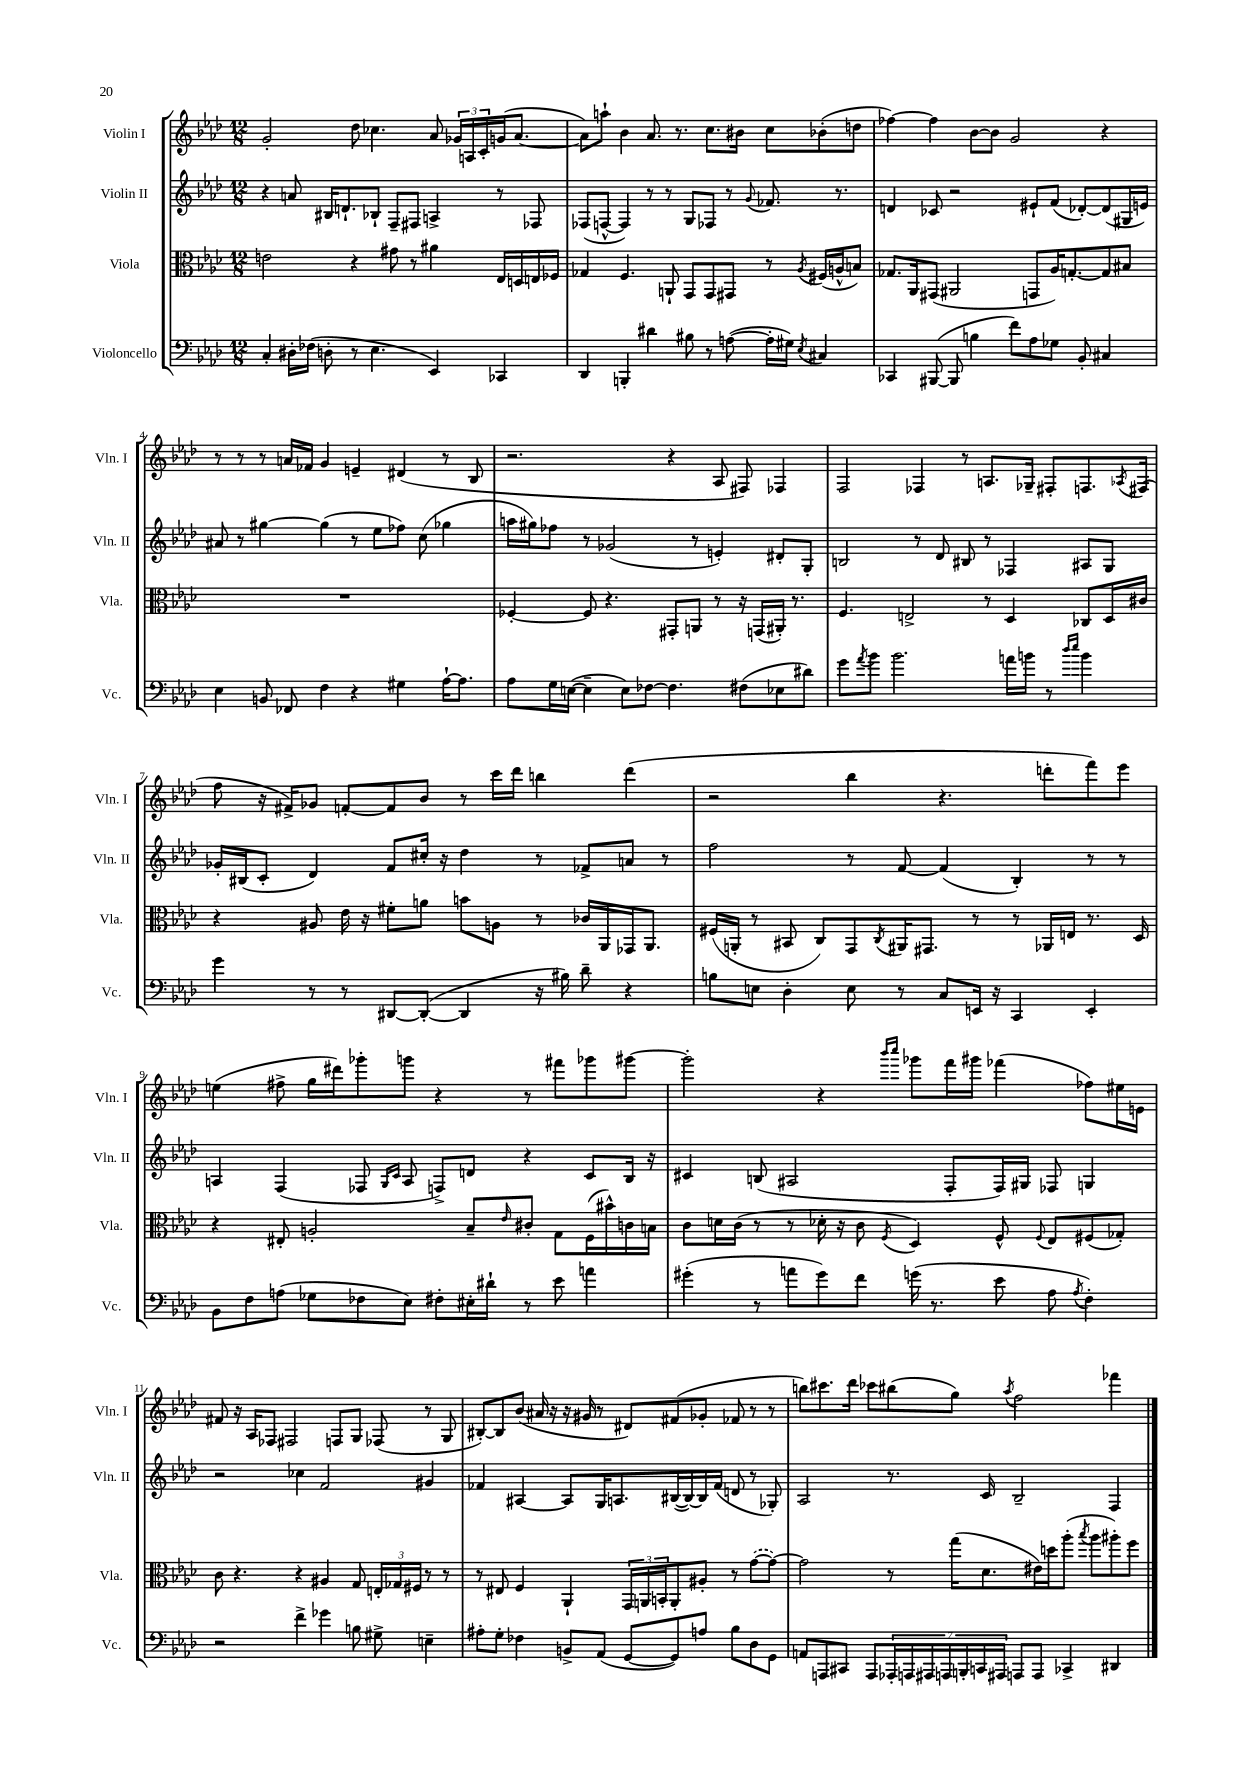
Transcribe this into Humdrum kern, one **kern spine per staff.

**kern	**kern	**kern	**kern
*part4	*part3	*part2	*part1
*staff4	*staff3	*staff2	*staff1
*I"Violoncello	*I"Viola	*I"Violin II	*I"Violin I
*I'Vc.	*I'Vla.	*I'Vln. II	*I'Vln. I
*clefF4	*clefC3	*clefG2	*clefG2
*k[b-e-a-d-]	*k[b-e-a-d-]	*k[b-e-a-d-]	*k[b-e-a-d-]
*M12/8	*M12/8	*M12/8	*M12/8
=1	=1	=1	=1
4C'/	2en\	4r	2g'/
16D#X'\LL	.	8an/	.
(16F-X\JJ	.	.	.
8Dn'\	.	16B#X/KL	.
.	.	8.dn`/	.
8r	4r	.	8dd-\
4.E-\	.	8B-X`/J	4.cc-X\
.	8g#X\	8F~/L	.
.	8r	8F#X/J	.
4EE-/)	4a#X\	4An^/	8a-/
.	.	.	24g-X/LL
.	.	.	24An/
.	.	.	24c'/
4CC-X/	16E-/LL	8r	(16gn/J
.	16Dn/	.	[8.a-/J
.	16En/	8F-X/	.
.	16F-X/JJ	.	.
=2	=2	=2	=2
4DD-/	4G-X/	(8F-X/L	8a-\L])
.	.	[8Fn^^/J	8aan`\J
4BBBn'/	4.F/	4F/])	4b-\
4d#X\	.	8r	8.a-/
.	8AAn`/	8r	.
.	.	.	8.r
8B#X\	8GG/L	8G/L	.
8r	8GG/	8F-X/J	8.cc\L
([8An\	8GG#X/J	8r	.
.	.	.	16b#X\Jk
.	.	8qqg/	.
16A'\LL]	8r	8.f-X/	8cc\L
16G#X\JJ)	.	.	.
8qE-/	8qA-/	.	.
4C#X/	(16F#X/LL	.	(8b-X'\
.	16An^^/J	8.r	.
.	8Bn/J)	.	8ddn\J
=3	=3	=3	=3
4CC-X/	8.G-X/L	4dn/	[4ff-X\)
.	16AA-/k	.	.
([8BBB#X/	(8GG#X/J	8c-X/	4ff-\]
8BBB#/]	2AA#X/	2r	.
4Bn\	.	.	[8b-\L
.	.	.	8b-\J]
8f\L)	.	.	2g/
8A-\	8GGn/L	8e#X`/L	.
8G-X\J	16A-/K)	(8f/J	.
.	[8.Gn'/	.	.
8BB-'/	.	[8d-X'/L)	.
4C#X/	8G/]	(8d-/]	4r
.	8B#X/J	16G#X/L	.
.	.	16en/JJ)	.
!!LO:LB:g=z
=4	=4	=4	=4
4E-\	1.r	8a#X/	8r
.	.	8r	8r
8BBn/	.	[4gg#X\	8r
8FF-X/	.	.	16an/LL
.	.	.	16f-X/JJ
4F\	.	(4gg#\]	4g/
4r	.	8r	4en~/
.	.	8ee-\L	.
4G#X\	.	8ff-X\J)	(4d#X/
.	.	(8cc\	.
[16A-`\KL	.	4gg-X\	8r
8.A-\J]	.	.	.
.	.	.	8B-/
=5	=5	=5	=5
8A-\L	[4F-X'/	16aan\LL	2.r
.	.	16gg#X\J)	.
16G\L	.	8ff-X\J	.
([16En\JJ	.	.	.
4E~\]	8F-/]	8r	.
.	4.r	(2g-X/	.
8E\L)	.	.	.
[8F-X\J	.	.	.
4.F-\]	8GG#X'/L	.	4r
.	8AAn/J	8r	.
.	8r	4en'/)	8A-/
(8F#X\L	16r	.	8F#X/)
.	(16GGn/LL	.	.
8E-X\	16AA#X'/JJ)	8d#X'/L	4F-X/
.	8.r	.	.
8d#X\J)	.	8G'/J	.
=6	=6	=6	=6
8g\L	4.F/	2Bn/	2F/
8qa-/	.	.	.
8b-\J	.	.	.
2.b-\	.	.	.
.	2En^/	.	.
.	.	8r	4F-X/
.	.	8d-/	.
.	.	8B#X/	8r
.	8r	8r	8.An/L
16an\LL	4D-/	4F-X/	.
16bn\JJ	.	.	16G-X~/Jk
8r	.	.	8F#X'/L
16qqdd-/LL	.	.	.
16qqee-/JJ	.	.	.
4b\	8C-X/L	8A#X/L	8.Fn/
.	16D-/L	8G/J	.
.	.	.	8qA-X/
.	16c#X/JJ	.	(16F#X/Jk
!!LO:LB:g=z
=7	=7	=7	=7
4g\	4r	16g-X'/LL	8ff\
.	.	(16B#X/J	.
.	.	8c'/J	16r
.	.	.	16f#X^/KL)
8r	8A#X/	4d-/)	8g-X/J
8r	16e-\	.	[8fn'/L
.	16r	.	.
[8DD#X/L	8f#X'\L	8f/L	8f/]
(8DD#'/J_	8an\J	16cc#X'/Jk	8b-/J
.	.	16r	.
4DD#/]	8bn\L	4dd-\	8r
.	8An\J	.	16ccc\LL
.	.	.	16ddd-\JJ
16r	8r	8r	4bbn\
16B#X\)	.	.	.
8d-~\	16c-X/LL	8f-X^/L	.
.	16AA-/	.	.
4r	16GG-X/J	8an/J	(4ddd-\
.	8.AA-/J	.	.
.	.	8r	.
=8	=8	=8	=8
8Bn\L	(16F#X/LL	2ff\	2r
.	16AAn'/JJ	.	.
8En\J	8r	.	.
4D-'\	8BB#X/	.	.
.	8C/L)	.	.
8E\	8GG/	8r	4bb-\
.	8qC/	.	.
8r	16AA#X/K	[8f/	.
.	8.GG#X/J	.	.
8C/L	.	(4f/]	4.r
16EEn/Jk	8r	.	.
16r	.	.	.
4CC/	8r	4B-'/)	.
.	16AA-X/LL	.	8dddn'\L
.	16En/JJ	.	.
4EE'/	8.r	8r	8fff\)
.	.	8r	8eee-\J
.	16D-/	.	.
!!LO:LB:g=z
=9	=9	=9	=9
8BB-\L	4r	4An/	(4een\
8F\	.	.	.
(8An\J	8E#X'/	(4F/	8ff#X^\
8G-X\L	2An'/	.	16gg\LL
.	.	.	16ddd#X\J)
8F-X\	.	8F-X/	8ggg-X'\
.	.	16qqG/LL	.
.	.	16qqc/JJ	.
8E-\J)	.	8A/	8gggn\J
8F#X'\L	.	8Fn^/L)	4r
16E#X'\L	8B-~/L	8dn/J	.
16d#X`\JJ	.	.	.
.	16qqe-/	.	.
8r	8c#X'/J	4r	8r
8e-\	8G\L	.	8fff#X\L
4an\	(16F\L	8c/L	8ggg-X\
.	16b#X^^\)	.	.
.	16cn\	16B-/Jk	[8ggg#X\J
.	16Bn\JJ	16r	.
=10	=10	=10	=10
(4g#X'\	8c\L	4c#X/	2ggg#'\]
.	16dn\L	.	.
.	(16c\JJ	.	.
8r	8r	(8Bn/	.
8an\L	8r	2A#X/	.
8g#\)	16d-X'\	.	4r
.	16r	.	.
8f\J	8c\	.	.
.	.	.	16qqbbb-/LL
.	8qF/	.	16qqcccc/JJ
(16gn\	4D-/)	.	8ggg-X\L
8.r	.	.	.
.	.	8F'/L	16fff\L
.	.	.	16ggg#X\JJ
8e-\	8F^^/	16F/L)	(4fff-X\
.	.	16G#X/JJ	.
.	8qqF/	.	.
8A-\	8E-/L	8F-X/	.
8qA-/	.	.	.
4F'\)	(8F#X/	4Gn/	8ff-X\L)
.	8G-X'/J)	.	16ee#X\L
.	.	.	16en\JJ
!!LO:LB:g=z
=11	=11	=11	=11
2r	8c\	2r	8f#X/
.	4.r	.	16r
.	.	.	16A-/KL
.	.	.	8F-X/J
.	.	.	2F#X/
4f^\	4r	4cc-X\	.
4g-X\	4A#X/	2f/	.
.	.	.	8Fn/L
8Bn\	8G/	.	8G/J
8G#X^\	24En'/LL	.	(8F-X/
.	24G-X/	.	.
.	24F#X/JJ	.	.
4En~\	8r	4g#X/	8r
.	8r	.	8G/
=12	=12	=12	=12
8A#X'\L	8r	4f-X/	[8B#X'/L)
8G'\J	8E#X/	.	8B#/]
4F-X\	4F/	[4A#X/	(8b-/J
.	.	.	16a#X/
.	.	.	16r
8BBn^/L	4AA-`/	8A#/L]	16r
.	.	.	16g#X/
(8AA-/J	.	16G/K	8r
.	.	8.An/	.
[8GG/L	24GG/LL	.	8d#X/L)
.	24AAn/	.	.
.	24BBn'/J	.	.
8GG/])	8AA'/	([16B#X/L	(8f#X/
.	.	16B#/_)	.
8An/J	8A#X'/J	16B#/]	8g-X'/J
.	.	(16f-/JJ	.
8B-\L	8r	8dn/	8f-X/
8D-\	([8g\L	8r	8r
8GG\J	8g\J_)	8G-X'/)	8r
=13	=13	=13	=13
8AAn/L	2g\]	2A-/	8bbn\L)
8AAAn/	.	.	8.ccc#X\
8CC#X/J	.	.	.
.	.	.	16ddd-\Jk
8AAA/L	.	.	8ccc-X\L
28AAA-X'/L	8r	8.r	(8bb#X\
28AAAn/	.	.	.
28AAA#X/	.	.	.
28AAAn/	.	.	.
.	(16gg\KL	.	8gg\J)
28BBBn'/	.	.	.
28CCn/	.	.	.
.	8.d-\	16c/	.
28AAA#X/JJ	.	.	.
.	.	.	8qaa-/
8AAAn/L	.	2B-~/	2ff\
8AAA/J	16e#X\L)	.	.
.	16ddn\J	.	.
4CC-X^/	(8aa-'\J	.	.
.	8qbb-/	.	.
.	8aa-\L	.	.
4DD#X/	8aa#X'\)	4F/	4fff-X\
.	8ff\J	.	.
==	==	==	==
*-	*-	*-	*-
